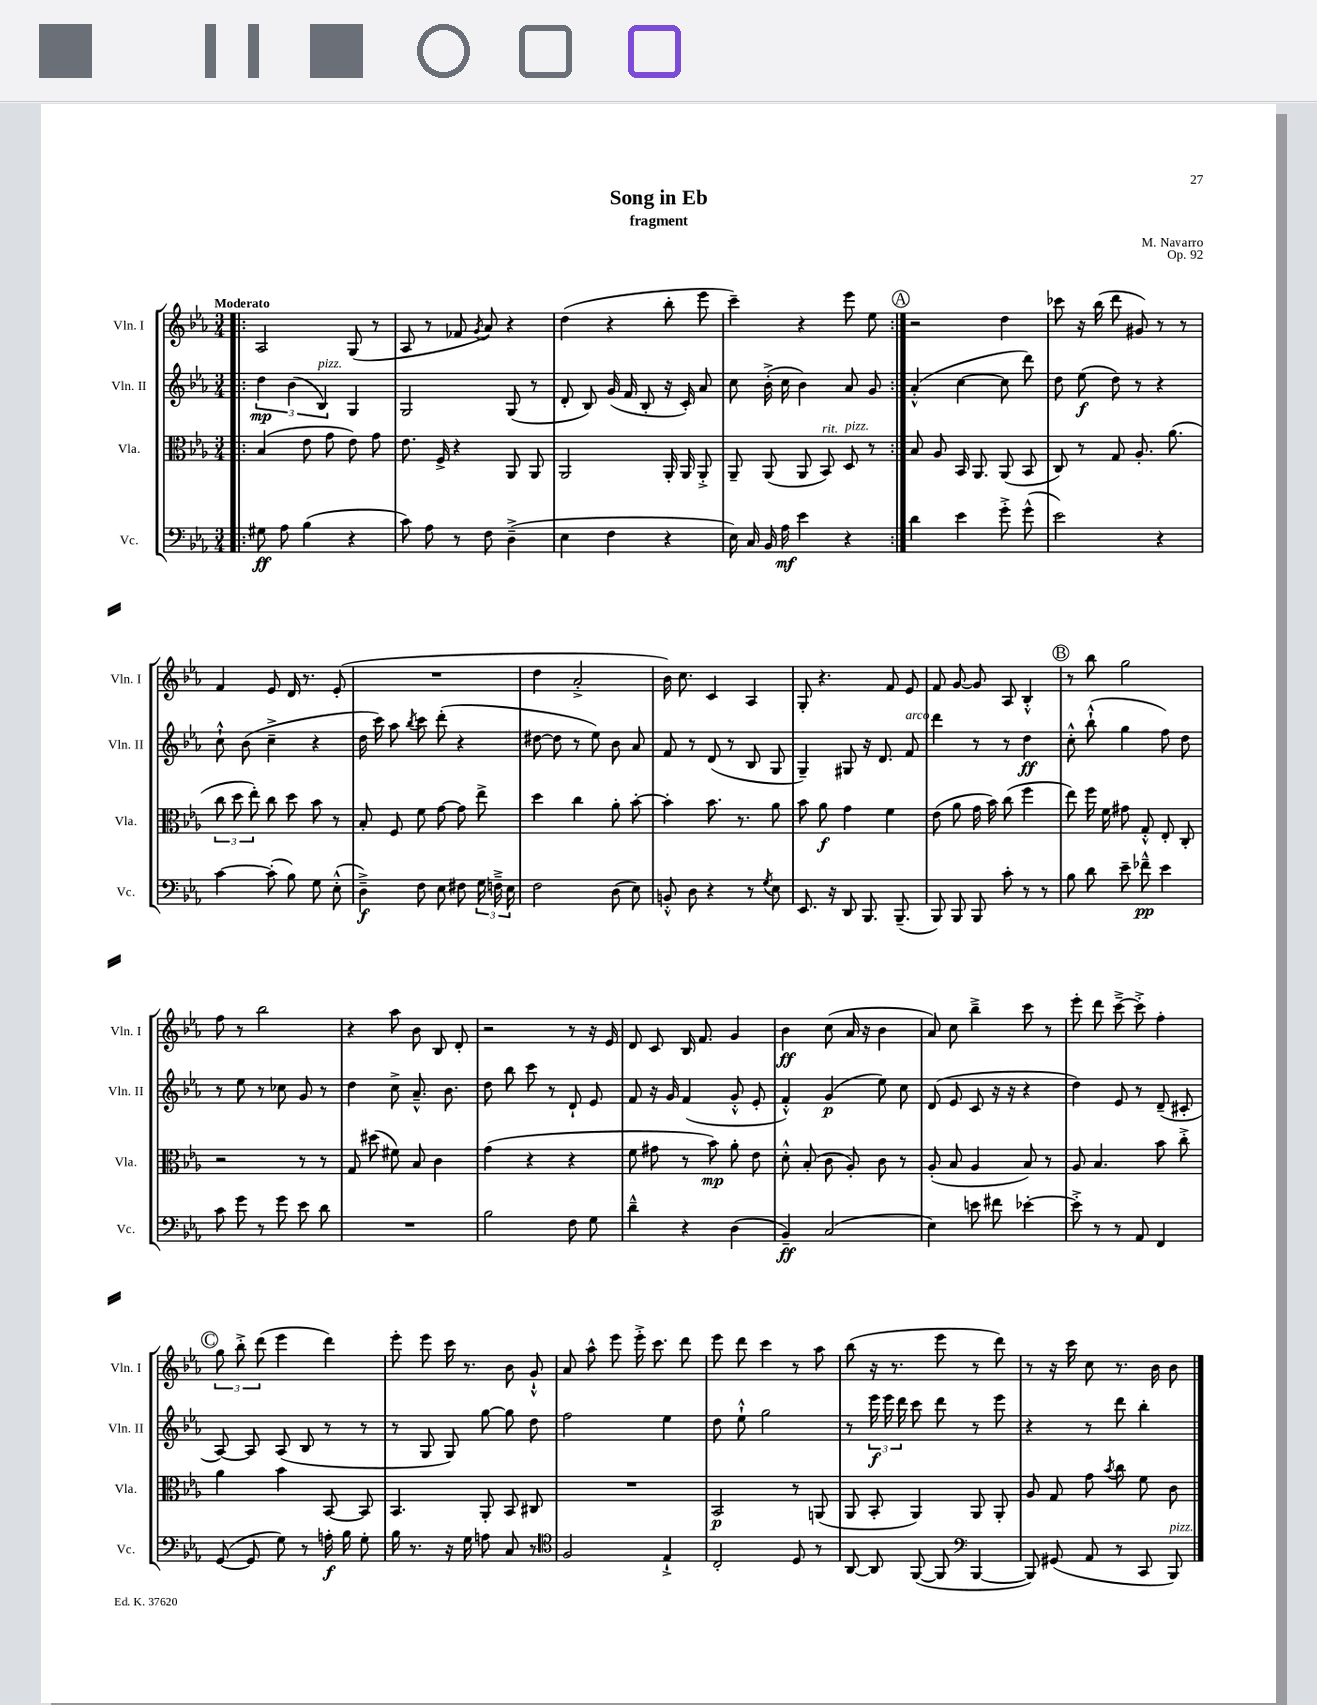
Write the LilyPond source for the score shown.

\header { title = "Song in Eb" composer = "M. Navarro" subtitle = "fragment" opus = "Op. 92" }
<<
\new StaffGroup <<
\new Staff = "s0" \with { instrumentName = "Vln. I" shortInstrumentName = "Vln. I" } {
    \clef treble \key ees \major \numericTimeSignature \time 3/4 \tempo "Moderato"
    \autoBeamOff \repeat volta 2 { \bar ".|:" aes2 g8( r8 |
    aes8 r8 fes'8 \acciaccatura { g'8 } aes'8) r4 |
    d''4( r4 bes''8-. ees'''8 |
    c'''4--) r4 ees'''8 ees''8 | }
    \mark \markup { \circle "A" } r2 d''4 |
    ces'''8 r16 bes''16( d'''8 gis'8) r8 r8 |
    f'4 ees'8 d'16 r8. ees'8-.( |
    R2. |
    d''4 aes'2-.-> |
    bes'16) c''8. c'4 aes4 |
    g8-. r4. f'8 ees'8 |
    f'8 g'8~ g'8 aes8 bes4-.-^ |
    \mark \markup { \circle "B" } r8 bes''8 g''2 |
    f''8 r8 bes''2 |
    r4 aes''8 bes'8 bes8 d'8-. |
    r2 r8 r16 ees'16 |
    d'8 c'8 bes16 f'8. g'4 |
    bes'4\ff c''8( aes'16 r16 bes'4 |
    aes'8) c''8 bes''4---> c'''8 r8 |
    ees'''8-. d'''8 c'''8~---> c'''8-.-> f''4-. |
    \mark \markup { \circle "C" } \tuplet 3/2 { g''8 bes''8-.-> d'''8( } ees'''4 d'''4) |
    ees'''8-. ees'''8 c'''16 r8. bes'8 g'8-!-^ |
    aes'8 aes''8-^ ees'''8 ees'''16-.-> c'''8. d'''8 |
    ees'''8 d'''8 c'''4 r8 aes''8 |
    bes''8( r16 r8. ees'''8 r8 d'''8) |
    r8 r16 c'''16 c''8 r8. bes'16 bes'8 \bar "|." |
}
\new Staff = "s1" \with { instrumentName = "Vln. II" shortInstrumentName = "Vln. II" } {
    \clef treble \key ees \major \numericTimeSignature \time 3/4
    \autoBeamOff \repeat volta 2 { \bar ".|:" \tuplet 3/2 { d''4\mp bes'4( bes4^\markup { \italic "pizz." }) } g4 |
    g2 g8( r8 |
    d'8-. bes8) g'16( f'16 bes8-. r16 c'16-.) aes'8 |
    c''8 bes'16-.->( c''16 bes'4) aes'8 g'8 | }
    \mark \markup { \circle "A" } aes'4-.-^( c''4~ c''8 d'''8) |
    d''8 ees''8\f( d''8) r8 r4 |
    c''8-!-^ bes'8( c''4---> r4 |
    d''16 c'''16) aes''8 \acciaccatura { bes''8 } c'''8 d'''8-.( r4 |
    dis''8~ dis''8 r8 ees''8) bes'8 aes'8 |
    f'8 r8 d'8( r8 bes8 g8 |
    g4--) gis8 r16 d'8. f'8^\markup { \italic "arco" } |
    d'''4 r8 r8 d''4\ff |
    \mark \markup { \circle "B" } c''8-.-^ bes''8-!-^( g''4 f''8) d''8 |
    r8 ees''8 r8 ces''8 g'8 r8 |
    d''4 c''8-> aes'8.---^ bes'8. |
    d''8 bes''8 c'''8 r8 d'8-! ees'8 |
    f'8 r16 g'16 f'4( g'8-.-^ ees'8-. |
    f'4-.-^) g'4\p( ees''8) c''8 |
    d'8( ees'8 c'8 r16 r16 r4 |
    d''4) ees'8 r8 d'8--( cis'8-. |
    \mark \markup { \circle "C" } aes8~) aes8 aes8( bes8 r8 r8 |
    r8 g8 g8) g''8~ g''8 d''8 |
    f''2 ees''4 |
    d''8 ees''8-!-^ g''2 |
    r8 \tuplet 3/2 { ees'''16\f ees'''16 d'''16 } c'''8 d'''8 r8 ees'''8 |
    r4 r8 d'''8 bes''4-. \bar "|." |
}
\new Staff = "s2" \with { instrumentName = "Vla." shortInstrumentName = "Vla." } {
    \clef alto \key ees \major \numericTimeSignature \time 3/4
    \autoBeamOff \repeat volta 2 { \bar ".|:" bes4( ees'8 g'8 ees'8) g'8 |
    ees'8. f16-> r4 aes,8 aes,8 |
    aes,2 aes,16-. aes,16 aes,8-.-> |
    aes,8-- aes,8( aes,8 bes,8^\markup { \italic "rit." }) d8^\markup { \italic "pizz." } r8 | }
    \mark \markup { \circle "A" } bes8 aes8 bes,16 aes,8. aes,8( bes,8 |
    c8) r8 g8 aes8.-. aes'8.( |
    \tuplet 3/2 { c''8 d''8 ees''8-.) } c''8 d''8 bes'8 r8 |
    bes8-. f8 f'8 g'8~ g'8 ees''8-> |
    d''4 c''4 aes'8-. bes'8~-. |
    bes'4-. bes'8. r8. aes'8 |
    bes'8 aes'8\f g'4 f'4 |
    ees'8( aes'8 g'16 bes'16) c''8( f''4 |
    \mark \markup { \circle "B" } ees''8) f''16 f'16 gis'8 g8-.-^ ees8-. c8-. |
    r2 r8 r8 |
    g8 dis''8( fis'8) bes8 c'4 |
    g'4( r4 r4 |
    f'8 gis'8 r8 bes'8\mp) aes'8-. ees'8 |
    d'8-.-^ bes8-.( c'8 aes8-.) c'8 r8 |
    aes8-.( bes8 aes4 bes8) r8 |
    aes8 bes4. bes'8 c''8-.-> |
    \mark \markup { \circle "C" } aes'4 bes'4 bes,8~ bes,8 |
    bes,4. aes,8-. bes,8 cis8 |
    R2. |
    bes,2\p r8 a,8( |
    aes,8 bes,8-. aes,4) aes,8 aes,8-. |
    aes8 g8 g'8 \acciaccatura { bes'8 } c''8 f'8 c'8 \bar "|." |
}
\new Staff = "s3" \with { instrumentName = "Vc." shortInstrumentName = "Vc." } {
    \clef bass \key ees \major \numericTimeSignature \time 3/4
    \autoBeamOff \repeat volta 2 { \bar ".|:" gis8\ff aes8 bes4( r4 |
    c'8) aes8 r8 f8 d4--->( |
    ees4 f4 r4 |
    ees16) c16 bes,16 aes16\mf ees'4 r4 | }
    \mark \markup { \circle "A" } d'4 ees'4 g'8-.-> g'8-^( |
    ees'2) r4 |
    c'4~ c'8-.( bes8) g8 ees8-.-^( |
    d4--->\f) f8 ees8 fis8 \tuplet 3/2 { g16 f16---> ees16 } |
    f2 d8( ees8) |
    b,8-.-^ d8 r4 r8 \acciaccatura { g8 } ees8 |
    ees,8. r16 d,8 bes,,8. bes,,8.--( |
    bes,,8) bes,,8 bes,,8 c'8-. r8 r8 |
    \mark \markup { \circle "B" } bes8 d'8 ees'8-- fes'8---^\pp ees'4 |
    c'8 g'8 r8 g'8 ees'8 d'8 |
    R2. |
    bes2 f8 g8 |
    d'4---^ r4 d4( |
    bes,4--\ff) c2( |
    ees4) e'8 fis'8 ees'4~-. |
    ees'8-.-> r8 r8 aes,8 f,4 |
    \mark \markup { \circle "C" } g,8~( g,8 g8) r8 a16-.\f bes16 g8-. |
    bes16 r8. r16 g16 a8 c8 r8 |
    \clef tenor f2 ees4-!-> |
    c2-. d8 r8 |
    aes,8~ aes,8 f,8~( f,8 \clef bass bes,,4~ |
    bes,,8) gis,8( aes,8 r8 c,8 bes,,8^\markup { \italic "pizz." }) \bar "|." |
}
>>
>>
\layout { \context { \Score \remove "Bar_number_engraver" } }
